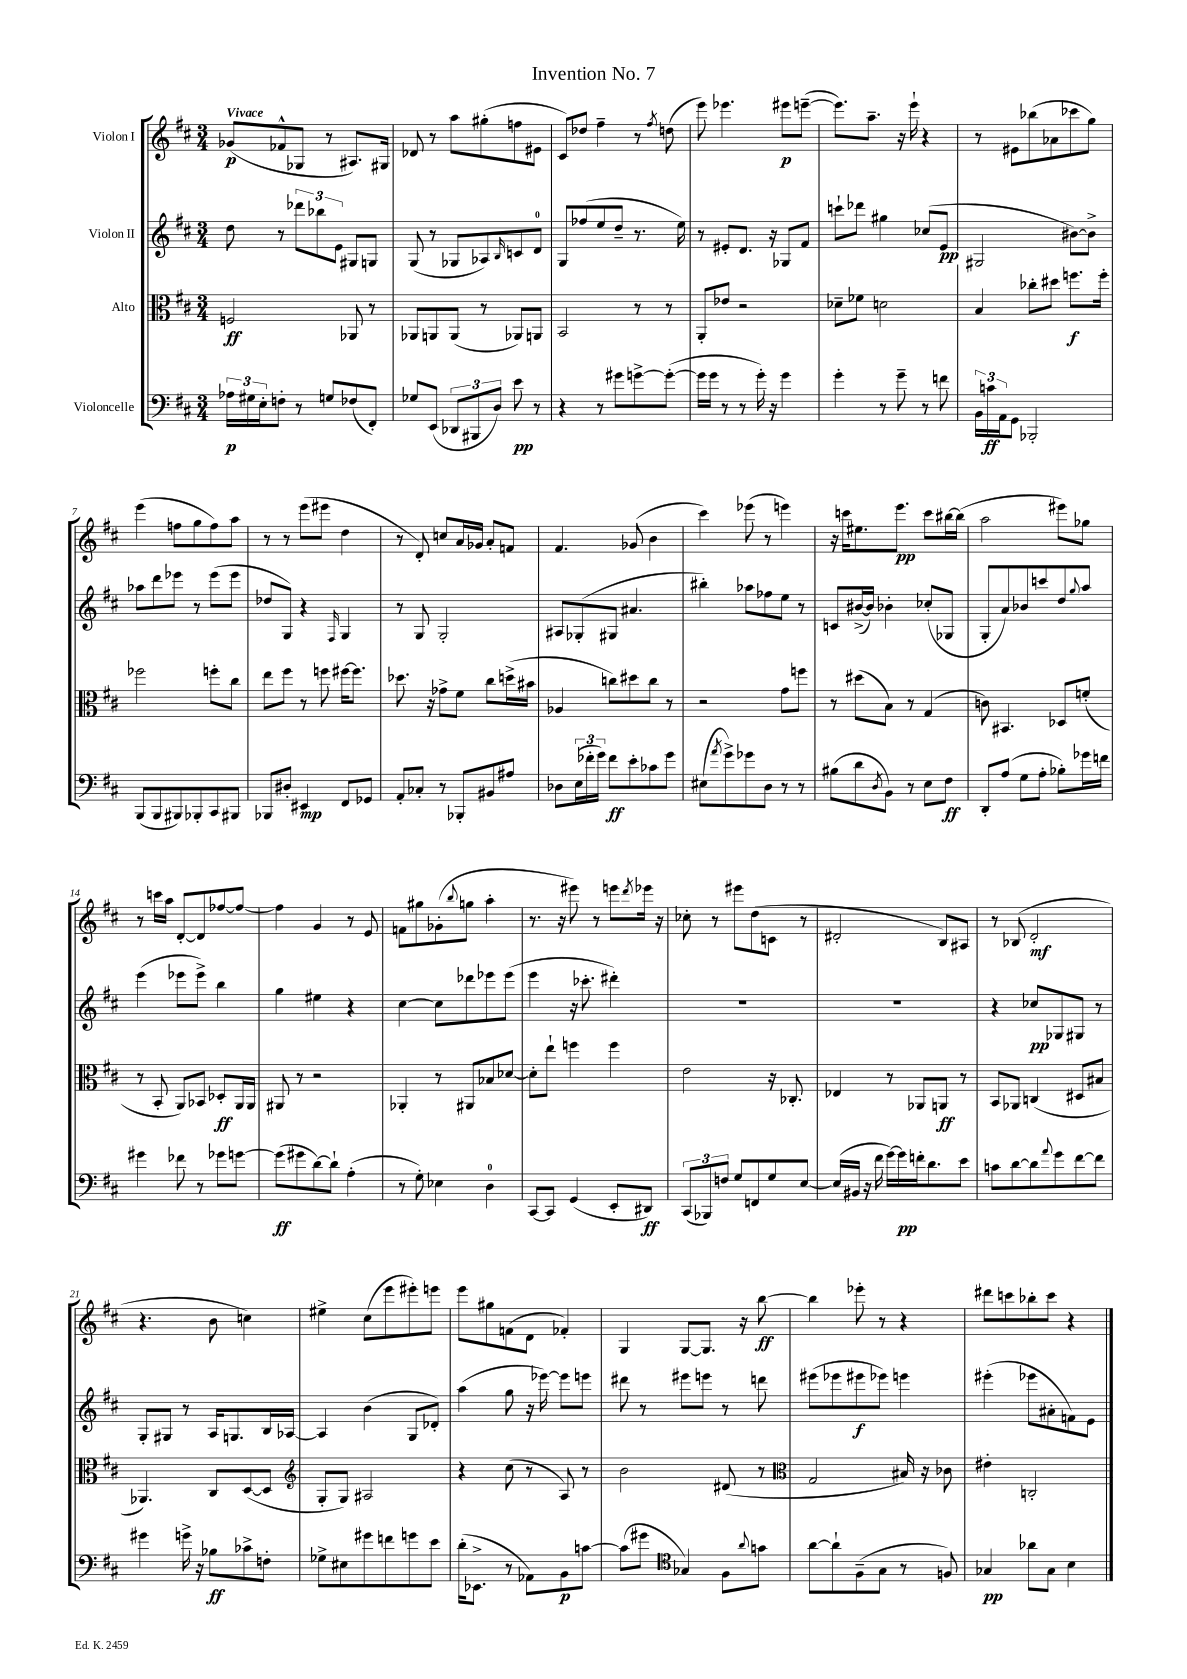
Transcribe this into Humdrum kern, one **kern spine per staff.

**kern	**kern	**kern	**kern
*staff4	*staff3	*staff2	*staff1
*clefF4	*clefC3	*clefG2	*clefG2
*k[f#c#]	*k[f#c#]	*k[f#c#]	*k[f#c#]
*M3/4	*M3/4	*M3/4	*M3/4
24A-	2F	8dd	(8g-
24G#	.	.	.
24E'	.	.	.
8F'	.	8r	8f-^^
8r	.	12ddd-	8G-
.	.	12bb-	.
8G	.	.	8r
.	.	12e	.
(8F-	8AA-	8G#	8.A#)
8FF#')	8r	8G	.
.	.	.	16G#
=	=	=	=
8G-	8AA-	(8G	8d-
(8EE	8AA	8r	8r
12DD-	(8AA	8G-	8aa
12BBB#	.	.	.
.	8r	8A-)	(8gg#'
12D)	.	.	.
.	.	16qqB	.
8e	8AA-)	8c	8ff
8r	8AA	8d	8e#
=	=	=	=
4r	2BB	8G	8c#)
.	.	(8ff-	8dd-
8r	.	8ee	4ff#~
8g#	.	8dd~	.
[8g^	8r	8.r	8r
.	.	.	8qff#
(8g'_	8r	.	(8dd
.	.	16ee)	.
=	=	=	=
16g]	8AA'	8r	8eee)
16g	.	.	.
8r	8e-	8e#'	4.eee-
8r	2r	8.d	.
16g')	.	.	.
16r	.	16r	.
4g	.	8G-	8eee#
.	.	8f#	([8eee~
=	=	=	=
4g'	8d-~	8ccc`	8.eee])
.	8f-	8ddd-	.
.	.	.	8.aa~
8r	2d	4gg#	.
8g~	.	.	16r
.	.	.	16eee`
8r	.	(8cc-	4r
8f	.	8e	.
=	=	=	=
24BB	4B	2G#	8r
24c	.	.	.
24AA	.	.	.
8GG	.	.	8e#
2BBB-'	8cc-'	.	(8bb-
.	8dd#	.	8a-
.	8.ff	[8b#)	8ccc-
.	.	8b#^]	8gg)
.	16ff'	.	.
=	=	=	=
(8BBB	2ff-	8aa-	(4eee
8BBB	.	8ddd	.
8BBB#)	.	8eee-	8ff
8BBB-'	.	8r	8gg
8CC#	8ff'	(8eee-	8ff)
8BBB#	8cc#	8eee-	8aa
=	=	=	=
8BBB-	8ee	8dd-	8r
8D#'	8ff#	8G)	8r
4EE#	8r	4r	(8eee
.	8ff	.	8eee#
.	.	16qqF#	.
8FF#	[16ff#	4G	4dd
.	8.ff#]	.	.
8GG-	.	.	.
=	=	=	=
8AA'	8.dd-	8r	8r
8C-'	.	8G	8d')
.	16r	.	.
8r	8g-^	2G'	8cc
8BBB-'	8f#	.	16a
.	.	.	16g-
8BB#	8cc#	.	8a'
8A#	(16dd^	.	8f
.	16b#	.	.
=	=	=	=
8D-	4A-	8A#	4.f#
(24E	.	(8G-'	.
24f-'	.	.	.
24g)	.	.	.
8f-	8cc)	8G#	.
8e'	8dd#	4.a#	(8g-
8c-	8cc	.	4b
8g	8r	.	.
=	=	=	=
(8E#	2r	4bb#')	4ccc#)
8qa	.	.	.
8g^)	.	.	.
8g-	.	8aa-	(8eee-
8D	.	8ff-	8r
8r	8g	8ee	4eee)
8r	8ff	8r	.
=	=	=	=
(8B#	8r	8c	16r
.	.	.	16ccc
8d	(8dd#	([16b#^	8.ee#
.	.	16b#])	.
8qD	.	.	.
8BB)	8B)	4b-'	.
.	.	.	8.eee
8r	8r	.	.
8E	(4G	(8cc-'	8ccc
8F#	.	8G-	[16bb#
.	.	.	(16bb#]
=	=	=	=
8DD'	8c)	8G'	2aa
(8A	4.BB#	8a)	.
8G	.	8b-	.
8A'	.	8ccc	.
8B-')	8D-	8dd	8eee#)
.	.	8qqgg	.
16g-	(8f'	8aa	8gg-
16f	.	.	.
=	=	=	=
4g#	8r	(4eee	8r
.	8BB'	.	16ccc
.	.	.	16aa
8f-	8AA)	8eee-	[8d'
8r	8BB-	8eee-^)	8d]
8g-	8D-'	4bb	[8ff-
[8g	16AA	.	8ff-_
.	16AA	.	.
=	=	=	=
(8g]	8AA#	4gg	4ff-]
8g#	8r	.	.
[8d)	2r	4ee#	4g
8d`]	.	.	.
(4A'	.	4r	8r
.	.	.	8e
=	=	=	=
8r	4AA-'	[4cc#	8f
8G')	.	.	8gg#
4E-	8r	8cc#]	(8g-'
.	.	.	8qqbb
.	8AA#	8ddd-	8gg
4D	8B-	8eee-	4aa'
.	[8d-	(8eee-	.
=	=	=	=
[8CC#	8d-']	4eee	8.r
8CC#]	8ee`	.	.
.	.	.	16r
(4GG	4ff	16r	8eee#)
.	.	8.ccc-'	.
.	.	.	8r
8EE'	4ff	4ddd#')	8eee
.	.	.	8qddd
8DD#)	.	.	16eee-
.	.	.	16r
=	=	=	=
(12CC#	2e	2.r	8cc-'
12BBB-)	.	.	.
.	.	.	8r
12F	.	.	.
8G	.	.	8eee#
8FF	.	.	(8dd
8G	16r	.	8c
.	8.C-'	.	.
[8E	.	.	8r
=	=	=	=
(16E]	4E-	2.r	2d#'
16BB#	.	.	.
16r	.	.	.
16f#	.	.	.
[16g)	8r	.	.
16g]	.	.	.
16f'	8AA-	.	.
8.d	.	.	.
.	8AA	.	8B)
8e	8r	.	8A#
=	=	=	=
8c	8BB	4r	8r
[8d	8AA-	.	(8B-
8d]	(4C	8cc-	2d'
8qqa	.	.	.
8g	.	8G-	.
[8f#	8D#	8G#	.
8f#]	8B#	8r	.
=	=	=	=
4g#	4.AA-)	8G'	4.r
.	.	8G#	.
16g^	.	8r	.
16r	.	.	.
8B-	8C#	16A	8b
.	.	8.G	.
8c-^	([8D	.	4cc)
8F'	8D]	16B	.
.	.	[16A-	.
=	=	=	=
*	*clefG2	*	*
8G-^	8G'	4A-]	4ee#^
8E#	8G)	.	.
8g#	2A#	(4b	(8cc#
8f	.	.	8eee
8g	.	8G	8eee#')
8e	.	8d-')	8eee
=	=	=	=
(16d'	4r	(4aa	8eee
8.EE-^	.	.	.
.	.	.	8gg#
8r	(8cc#	8gg	(8f
8AA-)	8r	16r	8d
.	.	[16eee-)	.
8BB	8A)	8eee-]	4f-')
[8c	8r	8eee	.
=	=	=	=
(8c]	2b	8ddd#	4G
8g#	.	8r	.
*clefC4	*	*	*
4G-)	.	8eee#	[8G
.	.	8eee	8.G]
8F#	(8d#	8r	.
.	.	.	16r
8qqa	.	.	.
8g	8r	8ddd	[8bb
=	=	=	=
*	*clefC3	*	*
[8a	2G	(8eee#	4bb]
8a`]	.	8eee-	.
(8F#~	.	8eee#	8eee-'
8G	.	8eee-)	8r
8r	16B#)	4eee	4r
.	16r	.	.
8F)	8c-	.	.
=	=	=	=
4G-	4e#'	(4eee#'	8ddd#
.	.	.	8ccc
8a-	2C'	8eee-	8bb-'
8G-	.	8a#'	8ccc
4B	.	8f)	4r
.	.	8e	.
==	==	==	==
*-	*-	*-	*-
